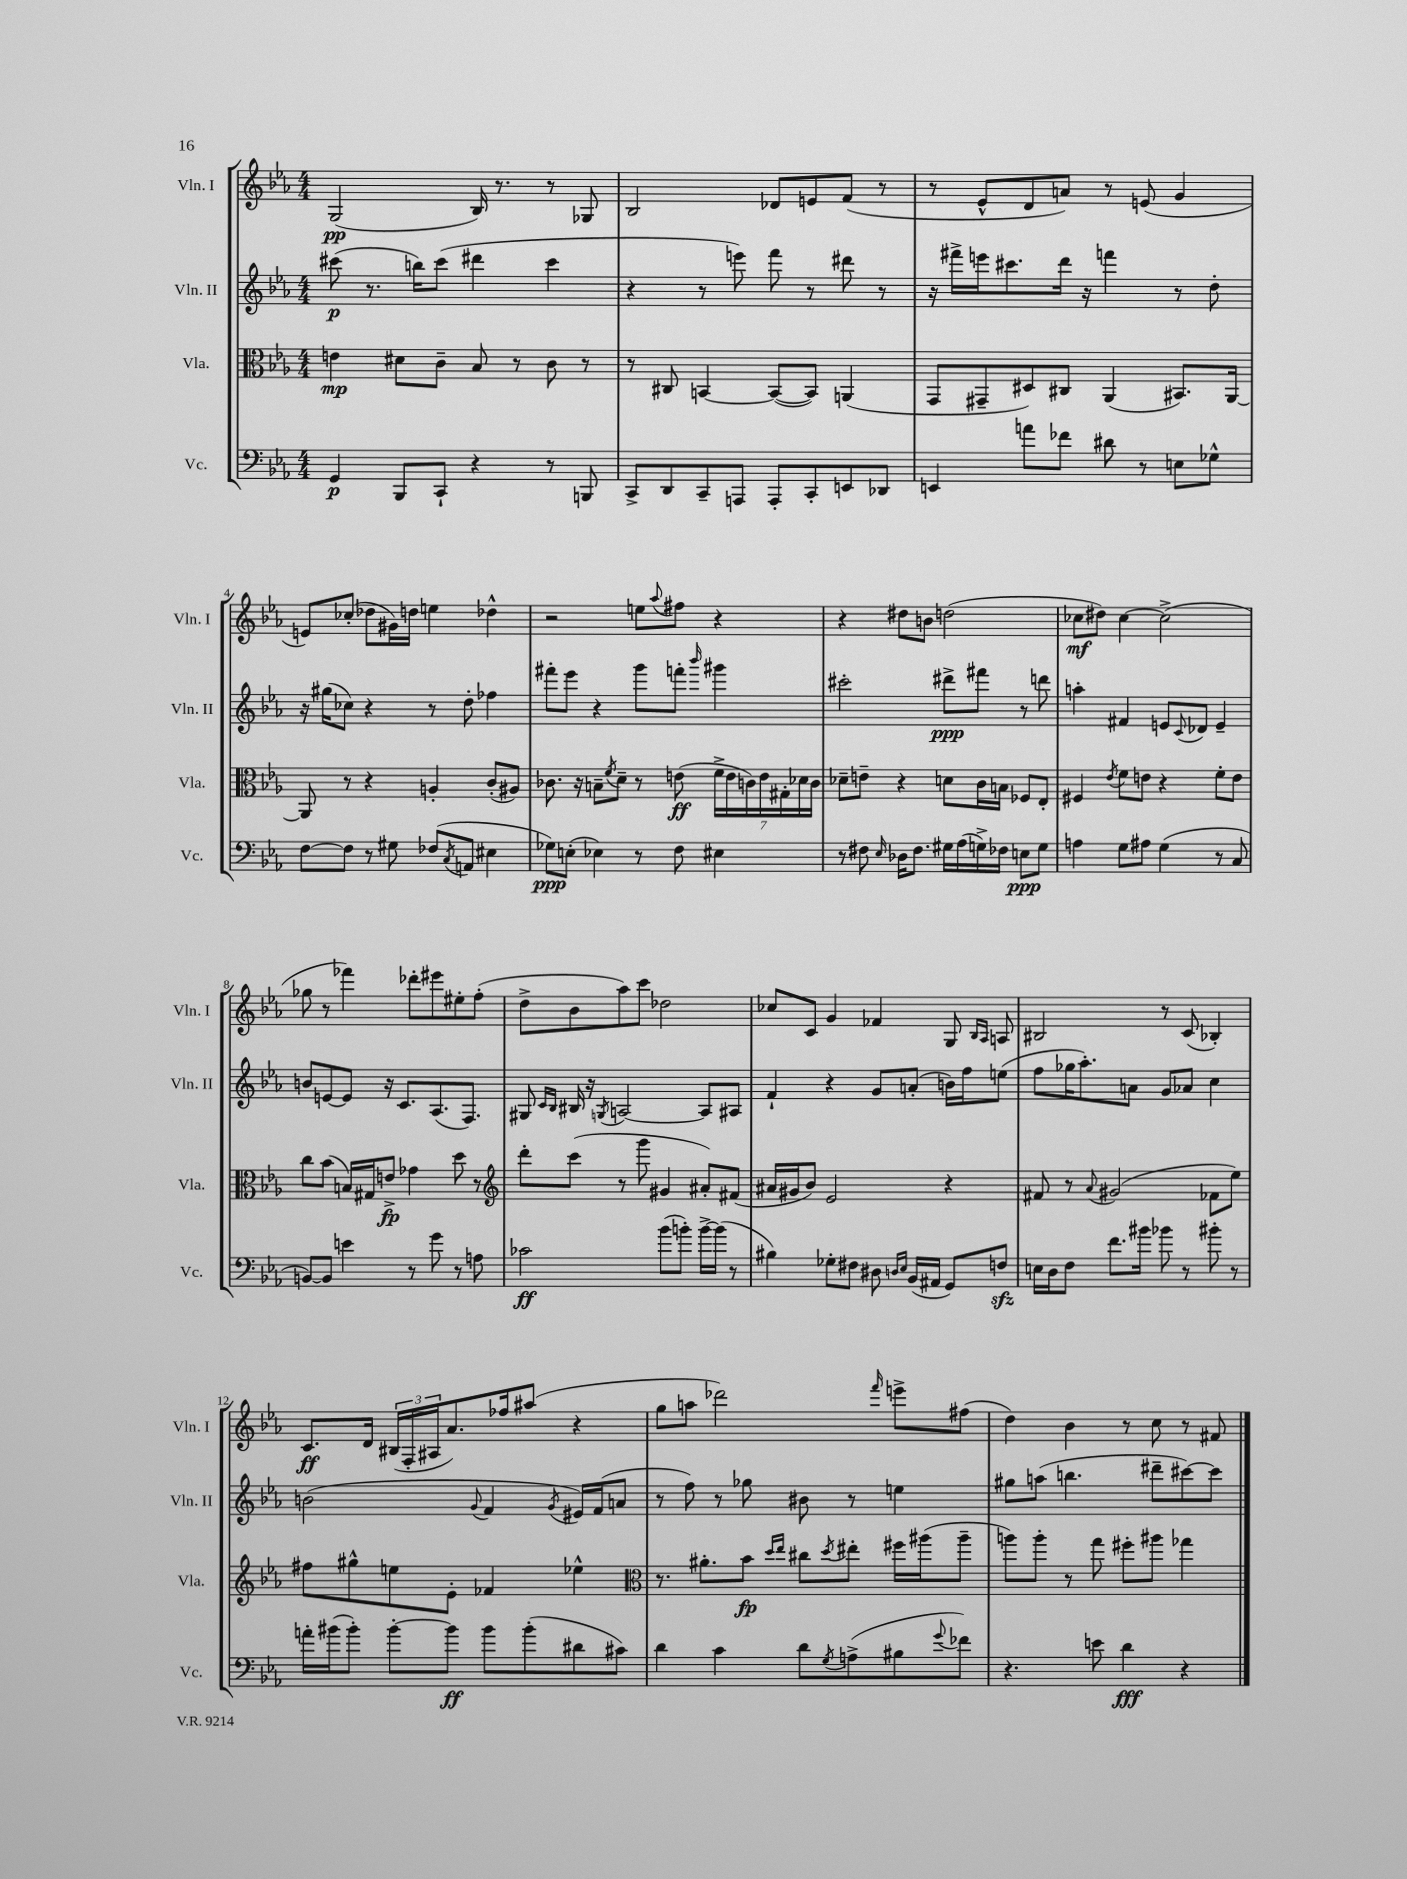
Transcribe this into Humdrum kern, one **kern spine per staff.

**kern	**kern	**kern	**kern
*staff4	*staff3	*staff2	*staff1
*clefF4	*clefC3	*clefG2	*clefG2
*k[b-e-a-]	*k[b-e-a-]	*k[b-e-a-]	*k[b-e-a-]
*M4/4	*M4/4	*M4/4	*M4/4
4GG/	4e\	(8ccc#\	(2G/
.	.	8.r	.
8BBB-/L	8d#\L	.	.
.	.	16bb\LK)	.
8CC`/J	8c~\J	(8ccc#\J	.
4r	8B-/	4ddd#\	16B-/)
.	.	.	8.r
.	8r	.	.
8r	8c\	4ccc#\	8r
8BBB/	8r	.	8G-/
=	=	=	=
8CC^/L	8r	4r	2B-/
8DD/	8C#/	.	.
8CC~/	[4BB/	8r	.
8AAA/J	.	8eee\)	.
8AAA'/L	(8BB/_L	8fff\	8d-/L
8CC'/	8BB/]J)	8r	8e/
8EE/	(4AA/	8ddd#\	(8f/J
8DD-/J	.	8r	8r
=	=	=	=
4EE/	8GG/L	16r	8r
.	.	16fff#^\LL	.
.	8GG#~/	16eee\J	8e-^^/L
.	.	8.ccc#\	.
8a\L	8D#/)	.	8d/
8f-\J	8C#/J	16ddd\Jk	8a/J)
.	.	16r	.
8d#\	(4AA-/	4fff\	8r
8r	.	.	(8e/
8E\L	8.BB#/L)	8r	4g/
8G-^^\J	.	8dd'\	.
.	[16AA-/Jk	.	.
=	=	=	=
[8F\L	8AA-/]	16r	8e/L)
.	.	(16gg#\LK	.
8F\]J	8r	8cc-\J)	(8cc-'/J
8r	4r	4r	8dd-\L
8G#\	.	.	16g#\L)
.	.	.	16dd\JJ
(8F-/L	4A'/	8r	4ee\
8qC/	.	.	.
8AA/J	.	8dd'\	.
4E#\	(8c'/L	4ff-\	4dd-^^\
.	8A#/J)	.	.
=	=	=	=
8G-\L)	8.c-\	8fff#'\L	2r
(8E'\J	.	8eee-\J	.
.	16r	.	.
4E-\)	8B~\L	4r	.
.	8qf/	.	.
.	8d~\J	.	.
8r	8r	8ggg\L	8ee\L
.	.	.	8qqaa-/
8F\	(8e\	8fff'\J	8ff#\J
.	.	16qqbbb-/	.
4E#\	28f^\LL	4ggg#\	4r
.	28e\	.	.
.	28c\)	.	.
.	28e\	.	.
.	28G#'\	.	.
.	28d-\	.	.
.	28c\JJ	.	.
=	=	=	=
8r	8d-~\L	2ccc#'\	4r
8F#\	8e~\J	.	.
16qqE-/	.	.	.
16D-\LK	4r	.	8dd#\L
8.F#\J	.	.	.
.	.	.	8b\J
16G#\LL	8d\L	8ddd#^\L	(2dd\
(16A-\	.	.	.
16G^\)	16c\L	8fff#\J	.
16F-\JJ	16B\JJ	.	.
8E\L	8F-/L	8r	.
8G\J	8E-'/J	8ddd\	.
=	=	=	=
4A\	4F#/	4aa'\	8cc-\L
.	.	.	8dd#\J)
.	8qe-/	.	.
8G\L	8f\L	4f#/	[4cc-\
8A#\J	8e\J	.	.
(4G\	4r	8e/L	(2cc-^\]
.	.	8qqc/	.
.	.	8d-/J	.
8r	8f'\L	4e~/	.
8C/	8e\J	.	.
=	=	=	=
[8BB/L)	8cc\L	8b/L	8gg-\
8BB/]J	(8b-\J	[8e/	8r
4e\	16B/LL)	8e/]J	4fff-\)
.	16G#/J	.	.
.	8e^/J	16r	.
.	.	8.c/L	.
8r	4g-\	.	8ddd-'\L
8g\	.	(8.A-/	8eee#\
8r	8dd\	.	8ee#'\
.	.	8.F/J)	.
8A\	8r	.	(8ff'\J
=	=	=	=
*	*clefG2	*	*
2c-\	8ddd'\L	8G#/	8dd^\L
.	.	16qqc/LL	.
.	.	16qqB-/JJ	.
.	(8ccc\J	16B#/	8b-\
.	.	16r	.
.	.	8qG/	.
.	8r	[2A/	8aa-\)
.	8ggg\	.	8ccc\J
(8b-\L	4g#/	.	2dd-\
8b'\J)	.	.	.
[16b^\LL	8a#'/L)	8A/]L	.
(16b\]JJ	.	.	.
8r	(8f#/J	8A#/J	.
=	=	=	=
4B#\)	16a#/LL	4f`/	8cc-/L
.	16g#/J	.	.
.	8b-/J)	.	8c/J
8G-'\L	2e-/	4r	4g/
8F#\J	.	.	.
8D#\	.	8g/L	4f-/
16qqD/LL	.	.	.
16qqE-/JJ	.	.	.
(16BB-/LL	.	(8a'/J	.
16AA#/JJ	.	.	.
8GG/L)	4r	16b\LL)	8G/
.	.	16ff\J	.
.	.	.	16qqB-/LL
.	.	.	16qqA-/JJ
8F/J	.	(8ee\J	8A/
=	=	=	=
16E\LL	8f#/	8ff\L	2B#/
16D\J	.	.	.
8F\J	8r	16gg-\K	.
.	.	8.aa-'\)	.
.	8qqa-/	.	.
8.f\L	(2g#/	.	.
.	.	8a\J	.
16b#\Jk	.	.	.
8b-\	.	8g/L	8r
8r	.	8a-/J	(8c/
8b#'\	8f-\L	4cc\	4B-'/)
8r	8ee-\J)	.	.
=	=	=	=
16a'\LL	8ff#\L	(2b\	8.c/L
(16b#\J	.	.	.
8b#'\J)	8gg#^^\	.	.
.	.	.	16d/Jk
[8b#'\L	8ee\	.	(24B#/LL
.	.	.	24F'/
.	.	.	24A#/J
8b#\]J	8e-'\J	.	8.a-/)
.	.	8qqg/	.
8b#\L	4f-/	4f/	.
.	.	.	16ff-/k
(8b#'\	.	.	(8aa#/J
.	.	8qg/	.
8d#\	4ee-^^\	16e#/LL)	4r
.	.	(16f/J	.
8c#\J)	.	8a/J	.
=	=	=	=
*	*clefC3	*	*
4d\	8.r	8r	8gg\L
.	.	8ff\)	8aa\J
.	8.a#'\L	.	.
4c\	.	8r	2ddd-\)
.	8b-\J	8gg-\	.
.	16qqdd/LL	.	.
.	16qqee-/JJ	.	.
8d\L	8cc#\L	8b#\	.
8qG/	8qdd/	.	.
(8A^\	8ee#'\J	8r	.
.	.	.	16qqfff/
8B#\	16ff#\LL	4ee\	8eee^\L
.	(16aa#\J	.	.
8qqg/	.	.	.
8f-\J)	8aa#~\J	.	(8ff#\J
=	=	=	=
4.r	8aa\L)	8gg#\L	4dd\)
.	8aa'\J	(8aa\J	.
.	8r	4.bb\	4b-\
8e\	8gg\	.	.
4d\	8ff#'\L	.	8r
.	8aa#\J	8ddd#~\L	8cc\
4r	4gg-\	[8ccc#\)	8r
.	.	8ccc#\]J	8f#/
==	==	==	==
*-	*-	*-	*-
